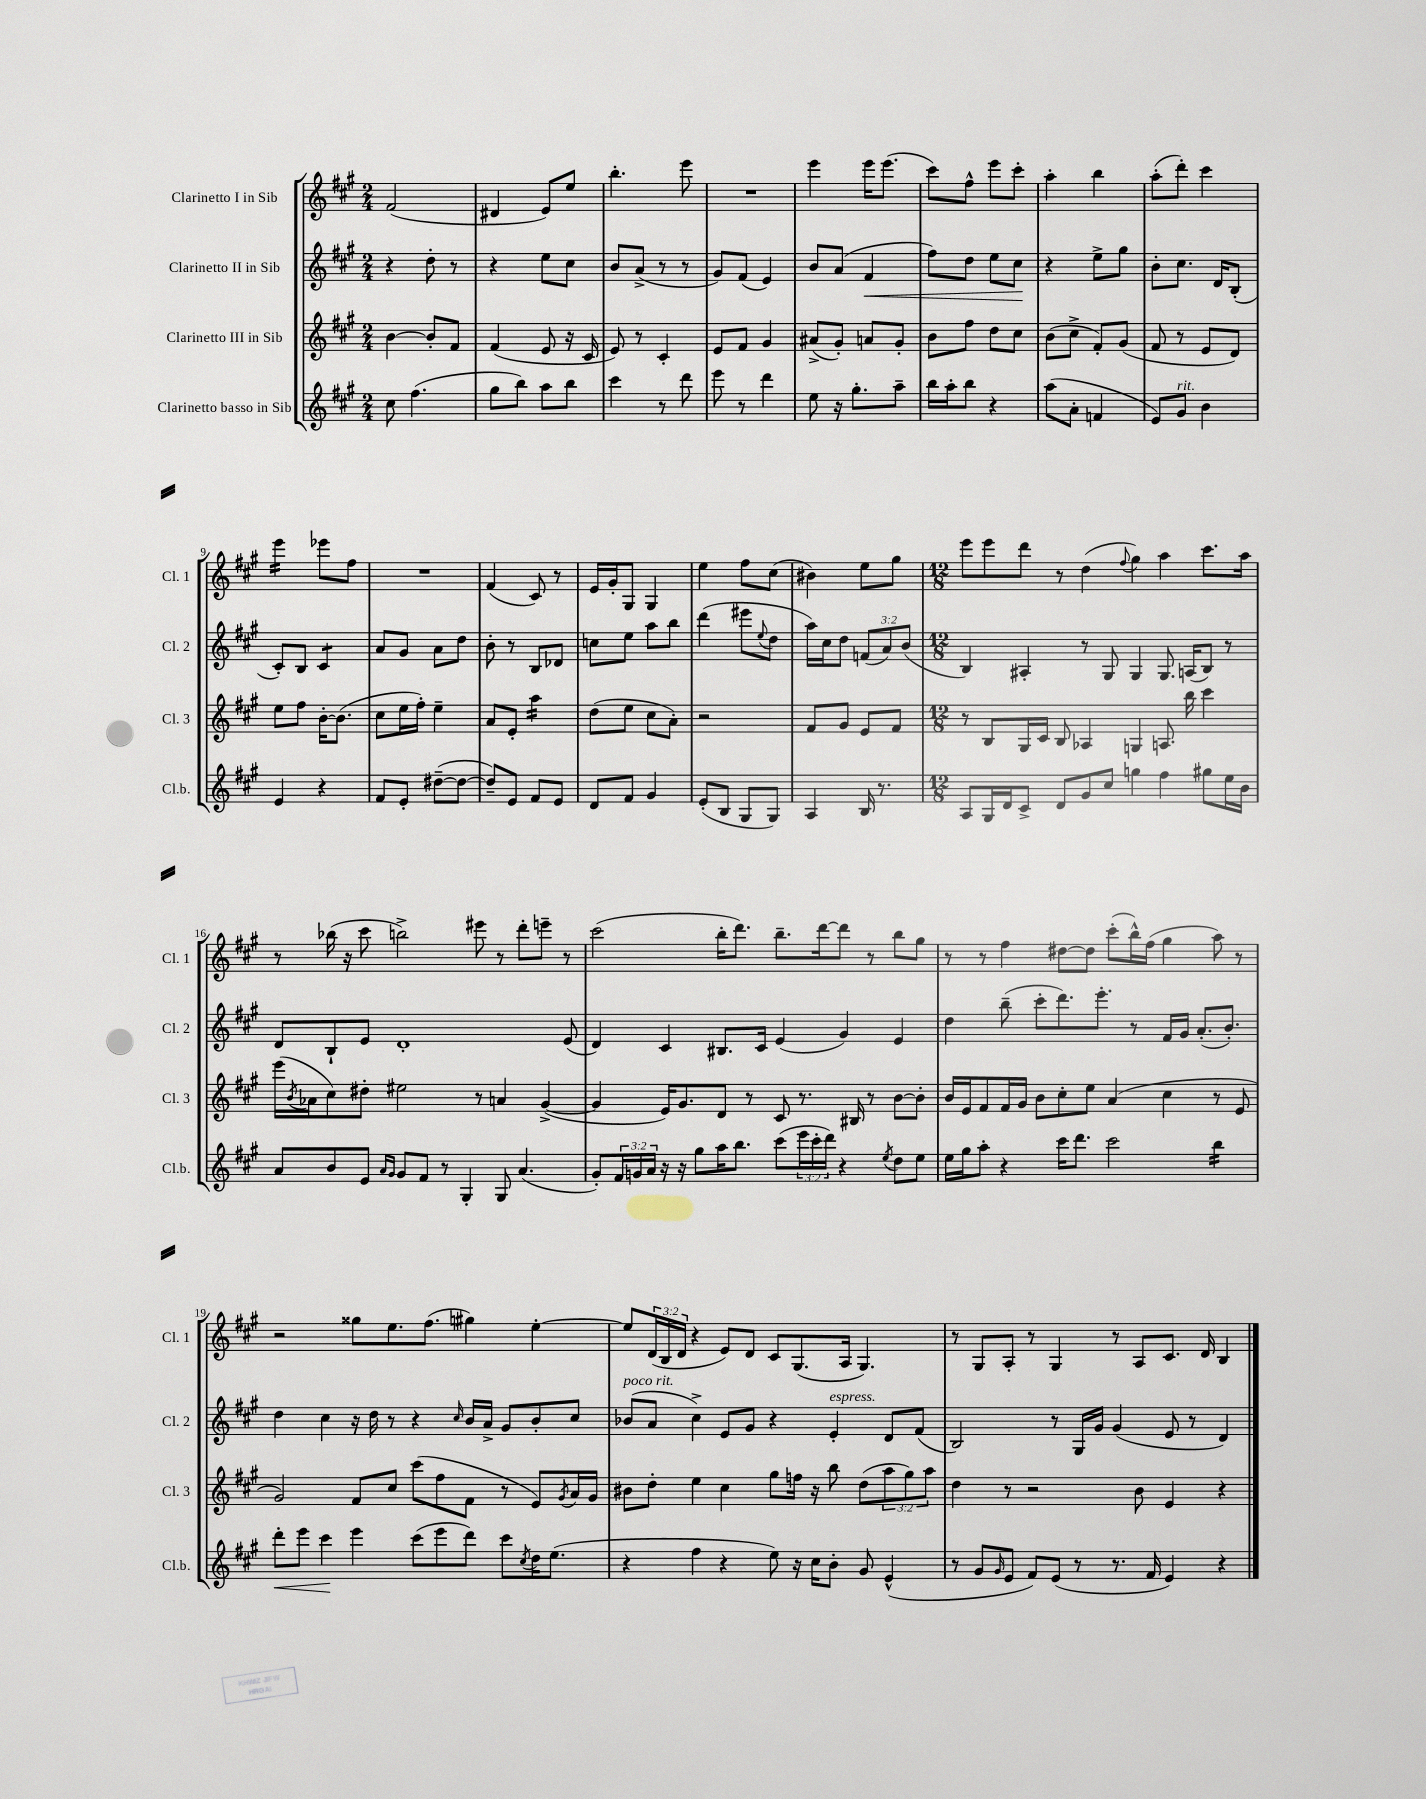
<<
\new StaffGroup <<
\new Staff = "s0" \with { instrumentName = "Clarinetto I in Sib" shortInstrumentName = "Cl. 1" } {
    \clef treble \key a \major \numericTimeSignature \time 2/4 \override Staff.TupletNumber.text = #tuplet-number::calc-fraction-text
    fis'2( |
    dis'4 e'8) e''8 |
    b''4.-. e'''8 |
    R2 |
    e'''4 e'''16 e'''8.( |
    cis'''8) fis''8-^ e'''8 cis'''8-. |
    a''4-. b''4 |
    a''8-.( d'''8-.) cis'''4 |
    e'''4:16 ees'''8 fis''8 |
    R2 |
    fis'4( cis'8) r8 |
    e'16 gis'16-. gis8 gis4 |
    e''4 fis''8 cis''8( |
    bis'4) e''8 gis''8 |
    \numericTimeSignature \time 12/8 e'''8 e'''8 d'''8 r8 d''4( \appoggiatura { fis''8 } gis''4) a''4 cis'''8. a''16 |
    r8 bes''16( r16 cis'''8 b''2->) eis'''8 r8 d'''8-. e'''8-- r8 |
    cis'''2( b''16-. d'''8.) b''8.-- d'''16~ d'''8 r8 b''8 gis''8 |
    r8 r8 fis''4 dis''8~ dis''8 cis'''8-.( b''16-^) fis''16( gis''4 a''8) r8 |
    r2 gisis''8 e''8. fis''8.( gis''4) e''4~-. |
    e''8 \tuplet 3/2 { d'16( b16 d'16 } r4 e'8) d'8 cis'8 gis8.( a16 gis4.) |
    r8 gis8 a8-. r8 gis4 r8 a8 cis'8. d'16 b4 \bar "|." |
}
\new Staff = "s1" \with { instrumentName = "Clarinetto II in Sib" shortInstrumentName = "Cl. 2" } {
    \clef treble \key a \major \numericTimeSignature \time 2/4 \override Staff.TupletNumber.text = #tuplet-number::calc-fraction-text
    r4 d''8-. r8 |
    r4 e''8 cis''8 |
    b'8 a'8->( r8 r8 |
    gis'8) fis'8( e'4) |
    b'8 a'8( fis'4\< |
    fis''8) d''8 e''8 cis''8\! |
    r4 e''8-> gis''8 |
    b'8-. cis''8. d'16 b8-.( |
    cis'8-.) b8 cis'4:8 |
    a'8 gis'8 a'8 d''8 |
    b'8-. r8 b8 des'8 |
    c''8 e''8 a''8 b''8 |
    d'''4( eis'''8 \appoggiatura { e''8 } d''8 |
    a''16) cis''16 d''8 \tuplet 3/2 { f'8( a'8) b'8( } |
    \numericTimeSignature \time 12/8 b4) ais4-. r8 gis8 gis4 gis8. a16( b8) r8 |
    d'8 b8-! e'8 d'1-. e'8( |
    d'4) cis'4 bis8. cis'16 e'4( gis'4) e'4 |
    d''4 b''8--( cis'''8-. d'''8.) e'''8.-. r8 fis'16 gis'16 a'8.-.( b'8.-.) |
    d''4 cis''4 r16 d''16 r8 r4 \grace { cis''16 } b'16 a'16-> gis'8 b'8-. cis''8 |
    bes'8^\markup { \italic "poco rit." }( a'8 cis''4->) e'8 gis'8 r4 e'4-.^\markup { \italic "espress." } d'8 fis'8( |
    b2) r8 gis16 gis'16 gis'4( e'8 r8 d'4) \bar "|." |
}
\new Staff = "s2" \with { instrumentName = "Clarinetto III in Sib" shortInstrumentName = "Cl. 3" } {
    \clef treble \key a \major \numericTimeSignature \time 2/4 \override Staff.TupletNumber.text = #tuplet-number::calc-fraction-text
    b'4~ b'8-. fis'8 |
    fis'4( e'8 r16 cis'16 |
    e'8) r8 cis'4-. |
    e'8 fis'8 gis'4 |
    ais'8->( gis'8-.) a'8 gis'8-. |
    b'8 fis''8 d''8 cis''8 |
    b'8( cis''8-> fis'8-.) gis'8( |
    fis'8 r8 e'8 d'8) |
    e''8 fis''8 b'16~-. b'8.( |
    cis''8 e''16 fis''16-.) e''4-- |
    a'8 e'8-. a''4:16 |
    d''8( e''8 cis''8 a'8-.) |
    r2 |
    fis'8 gis'8 e'8 fis'8 |
    \numericTimeSignature \time 12/8 r8 b8 gis16 cis'16 b8 aes4 g4 a8. b''16 cis'''4 |
    e'''16( \acciaccatura { b'8 } aes'16 cis''8) dis''8-. eis''2 r8 a'4 gis'4~->( |
    gis'4 e'16) gis'8. d'8 r8 cis'8 r8. bis16 r8 b'8~ b'8-. |
    b'16 e'16 fis'8 fis'16 gis'16 b'8 cis''8-. e''8 a'4( cis''4 r8 e'8 |
    gis'2) fis'8 cis''8 cis'''8( fis''8 fis'8 r8 e'8) \acciaccatura { gis'8 } a'16 gis'16 |
    bis'8 d''8-. e''4 cis''4 gis''8 f''16 r16 b''8 d''8( \tuplet 3/2 { a''8 gis''8) a''8 } |
    d''4 r8 r2 b'8 e'4 r4 \bar "|." |
}
\new Staff = "s3" \with { instrumentName = "Clarinetto basso in Sib" shortInstrumentName = "Cl.b." } {
    \clef treble \key a \major \numericTimeSignature \time 2/4 \override Staff.TupletNumber.text = #tuplet-number::calc-fraction-text
    cis''8 fis''4.( |
    gis''8 b''8) a''8 b''8 |
    cis'''4 r8 d'''8 |
    e'''8 r8 d'''4 |
    e''8 r16 gis''8.-. a''8-- |
    b''16 a''16-. b''8 r4 |
    a''8( a'8-. f'4 |
    e'8) gis'8^\markup { \italic "rit." } b'4 |
    e'4 r4 |
    fis'8 e'8-. dis''8~--( dis''8~ |
    dis''8--) e'8 fis'8 e'8 |
    d'8 fis'8 gis'4 |
    e'8-.( b8 gis8 gis8) |
    a4 b16 r8. |
    \numericTimeSignature \time 12/8 a8 gis16 d'16 cis'8-> d'8 gis'8 cis''8 g''4 fis''4 gis''8 e''16 b'16 |
    a'8 b'8 e'8 \grace { a'16 gis'16 } gis'8 fis'8 r8 gis4-. gis8 a'4.( |
    gis'8-.) \tuplet 3/2 { fis'16 g'16 a'16 } r16 r16 gis''8 a''16 b''8. cis'''8( \tuplet 3/2 { e'''16 cis'''16-. d'''16) } r4 \acciaccatura { e''8 } d''8 e''8 |
    e''16 gis''16 a''8-. r4 cis'''16 d'''8. cis'''2 b''4:16 |
    d'''8-.\< e'''8 cis'''4\! e'''4 cis'''8( e'''8 d'''8) cis'''8 \acciaccatura { cis''8 } d''16 e''8.( |
    r4 fis''4 r4 e''8) r16 cis''16 b'8-. gis'8 e'4-^( |
    r8 gis'8 \grace { gis'16 } e'8 fis'8) e'8( r8 r8. fis'16 e'4) r4 \bar "|." |
}
>>
>>
